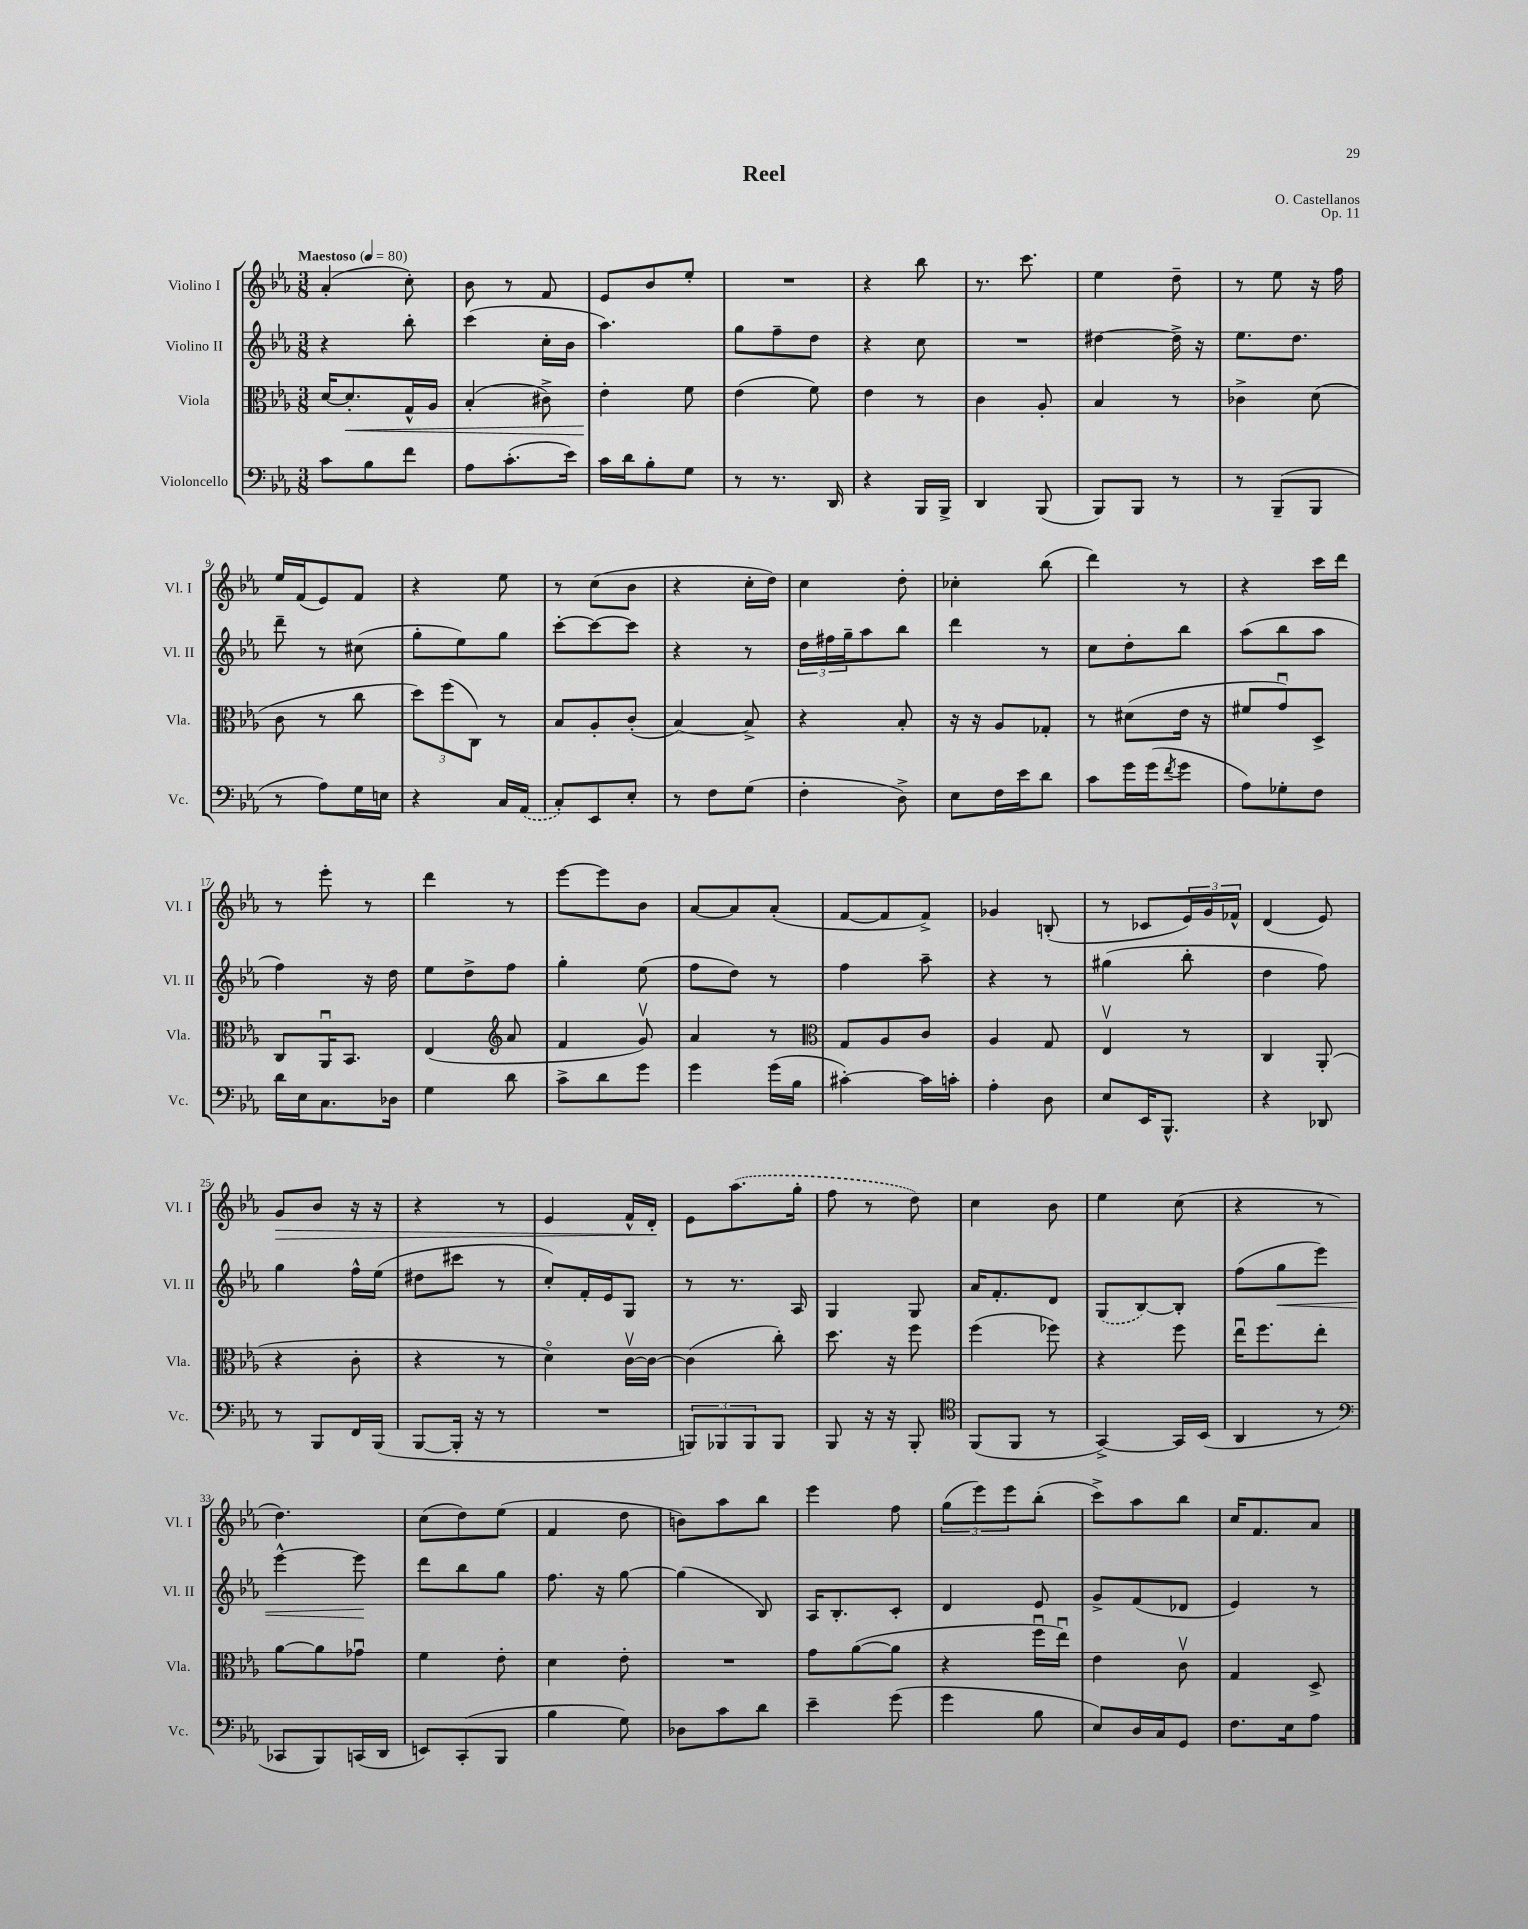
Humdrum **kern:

**kern	**kern	**kern	**kern
*staff4	*staff3	*staff2	*staff1
*clefF4	*clefC3	*clefG2	*clefG2
*k[b-e-a-]	*k[b-e-a-]	*k[b-e-a-]	*k[b-e-a-]
*M3/8	*M3/8	*M3/8	*M3/8
*MM80	*MM80	*MM80	*MM80
8c\L	[16d/LK	4r	(4a-'/
.	8.d'/]	.	.
8B-\	.	.	.
8f\J	16G^^/L	8bb-'\	8cc'\)
.	16A-/JJ	.	.
=	=	=	=
8A-\L	(4B-'/	(4ccc\	8b-\
(8.c'\	.	.	8r
.	8c#^\)	16cc'\LL	8f/
16e-\Jk)	.	16b-\JJ	.
=	=	=	=
16c\LL	4e-'\	4.aa-\)	8e-/L
16d\J	.	.	.
8B-'\	.	.	8b-/
8G\J	8f\	.	8ee-'/J
=	=	=	=
8r	(4e-\	8gg\L	4.r
8.r	.	8ff~\	.
.	8f\)	8dd\J	.
16DD/	.	.	.
=	=	=	=
4r	4e-\	4r	4r
16BBB-/LL	8r	8cc\	8bb-\
16BBB-^/JJ	.	.	.
=	=	=	=
4DD/	4c\	4.r	8.r
.	.	.	8.ccc\
(8BBB-/	8A-'/	.	.
=	=	=	=
8BBB-/L)	4B-/	[4dd#\	4ee-\
8BBB-/J	.	.	.
8r	8r	16dd#^\]	8dd~\
.	.	16r	.
=	=	=	=
8r	4c-^\	8.ee-\L	8r
(8BBB-~/L	.	.	8ee-\
.	.	8.dd\J	.
8BBB-/J	(8d\	.	16r
.	.	.	16ff\
=	=	=	=
8r	8c\	8ddd~\	16ee-/LL
.	.	.	(16f/J
8A-\L)	8r	8r	8e-/)
16G\L	8cc\	(8cc#\	8f/J
16E\JJ	.	.	.
=	=	=	=
4r	12dd\L)	8gg'\L	4r
.	(12ff\	.	.
.	.	8ee-\)	.
.	12C\J)	.	.
16C/LL	8r	8gg\J	8ee-\
(16AA-/JJ	.	.	.
=	=	=	=
8C'/L)	8B-/L	[8ccc'\L	8r
8EE-/	8A-'/	8ccc\_	(8cc\L
8E-'/J	(8c'/J	8ccc\]J	8b-\J
=	=	=	=
8r	[4B-/)	4r	4r
8F\L	.	.	.
(8G\J	8B-^/]	8r	16cc'\LL
.	.	.	16dd\JJ)
=	=	=	=
4F'\	4r	24dd\LL	4cc\
.	.	24ff#\	.
.	.	24gg~\J	.
.	.	8aa-\	.
8D^\)	8B-'/	8bb-\J	8dd'\
=	=	=	=
8E-\L	16r	4ddd\	4cc-'\
.	16r	.	.
16F\L	8A-/L	.	.
16e-\J	.	.	.
8d\J	8G-'/J	8r	(8bb-\
=	=	=	=
8c\L	8r	8cc\L	4ddd\)
16g\L	(8d#\L	8dd'\	.
(16g\J	.	.	.
8qf/	.	.	.
8g\J	16e-\Jk	8bb-\J	8r
.	16r	.	.
=	=	=	=
8A-\L)	8f#/L	(8aa-\L	4r
8G-'\	8gu/)	8bb-\	.
8F\J	8D^/J	8aa-\J	16ccc\LL
.	.	.	16ddd\JJ
=	=	=	=
16d\LL	8C/L	4ff\)	8r
16E-\J	.	.	.
8.C\	16AA-u/K	.	8eee-'\
.	8.BB-/J	.	.
.	.	16r	8r
16D-\Jk	.	16dd\	.
=	=	=	=
4G\	(4E-/	8ee-\L	4ddd\
.	.	8dd^\	.
*	*clefG2	*	*
8d\	8a-/	8ff\J	8r
=	=	=	=
8c^\L	4f/	4gg'\	[8eee-\L
8d\	.	.	8eee-\]
8g\J	8gv/)	(8ee-\	8b-\J
=	=	=	=
4g\	4a-/	8ff\L	[8a-/L
.	.	8dd\J)	8a-/]
(16g\LL	8r	8r	(8a-'/J
16B-\JJ	.	.	.
=	=	=	=
*	*clefC3	*	*
[4c#'\)	8G/L	4ff\	[8f/L
.	8A-/	.	8f/]
16c#\]LL	8c/J	8aa-~\	8f^/J)
16c'\JJ	.	.	.
=	=	=	=
4A-'\	4A-/	4r	4g-/
8D\	8G/	8r	(8B'/
=	=	=	=
8E-/L	4E-v/	(4gg#\	8r
16EE-/K	.	.	8c-/L
8.BBB-^^/J	.	.	.
.	8r	8bb-'\	24e-/L)
.	.	.	24g/
.	.	.	24f-^^/JJ
=	=	=	=
4r	4C/	4dd\	(4d/
8DD-/	(8AA-'/	8ff\)	8e-/)
=	=	=	=
8r	4r	4gg\	8g/L
8BBB-/L	.	.	8b-/J
16FF/L	8c'\	16ff^^\LL	16r
(16BBB-/JJ	.	(16ee-\JJ	16r
=	=	=	=
[8BBB-/L	4r	8dd#\L	4r
16BBB-'/]Jk	.	8ccc#\J	.
16r	.	.	.
8r	8r	8r	8r
=	=	=	=
4.r	4do\)	8cc'/L)	4e-/
.	.	16f'/L	.
.	.	16e-/J	.
.	[16cv\LL	8G/J	16f^^/LL
.	16c\_JJ	.	16d'/JJ
=	=	=	=
12BBB/L)	(4c\]	8r	8e-\L
12BBB-/	.	.	.
.	.	8.r	(8.aa-\
12BBB-/	.	.	.
8BBB-/J	8cc'\)	.	.
.	.	16A-/	16gg'\Jk
=	=	=	=
8BBB-/	8.dd\	4G/	8ff\
16r	.	.	8r
16r	16r	.	.
8BBB-'/	8ff\	8G/	8dd\)
=	=	=	=
*clefC4	*	*	*
(8FF/L	(4ff\	16a-/LK	4cc\
.	.	8.f'/	.
8FF/J	.	.	.
8r	8ff-\)	8d/J	8b-\
=	=	=	=
[4GG^/)	4r	(8G/L	4ee-\
.	.	[8B-/)	.
16GG/]LL	8ff\	8B-'/]J	(8cc\
(16BB-/JJ	.	.	.
=	=	=	=
4AA-/	16ee-u\LK	(8ff\L	4r
.	8.ff\	.	.
.	.	8gg\	.
8r	8ee-'\J	8eee-\J)	8r
=	=	=	=
*clefF4	*	*	*
8CC-/L	[8a-\L	[4eee-^^\	4.dd\)
8BBB-/)	8a-\]	.	.
(16CC/L	8g-u\J	8eee-\]	.
16DD/JJ	.	.	.
=	=	=	=
8EE/L)	4f\	8ddd\L	(8cc\L
(8CC'/	.	8bb-\	8dd\)
8BBB-/J	8e-'\	8gg\J	(8ee-\J
=	=	=	=
4B-\	4d\	8.ff\	4f/
.	.	16r	.
8G\)	8e-'\	[8gg\	8dd\
=	=	=	=
8D-\L	4.r	(4gg\]	8b\L)
8c\	.	.	8aa-\
8d\J	.	8B-/)	8bb-\J
=	=	=	=
4e-~\	8g\L	16A-/LK	4eee-\
.	.	8.B-'/	.
.	([8a-\	.	.
(8g\	8a-\]J	8c'/J	8ff\
=	=	=	=
4g\	4r	4d/	(12gg\L
.	.	.	12eee-\)
.	.	.	12eee-\
8B-\	16ffu\LL	8e-/	(8bb-'\J
.	16ee-u\JJ)	.	.
=	=	=	=
8E-/L)	4e-\	8g^/L	8ccc^\L)
16D/L	.	(8f/	8aa-\
16C/J	.	.	.
8GG/J	8cv\	8d-/J	8bb-\J
=	=	=	=
8.F\L	4G/	4e-/)	16cc/LK
.	.	.	8.f/
16E-\k	.	.	.
8A-\J	8D^/	8r	8a-/J
==	==	==	==
*-	*-	*-	*-
